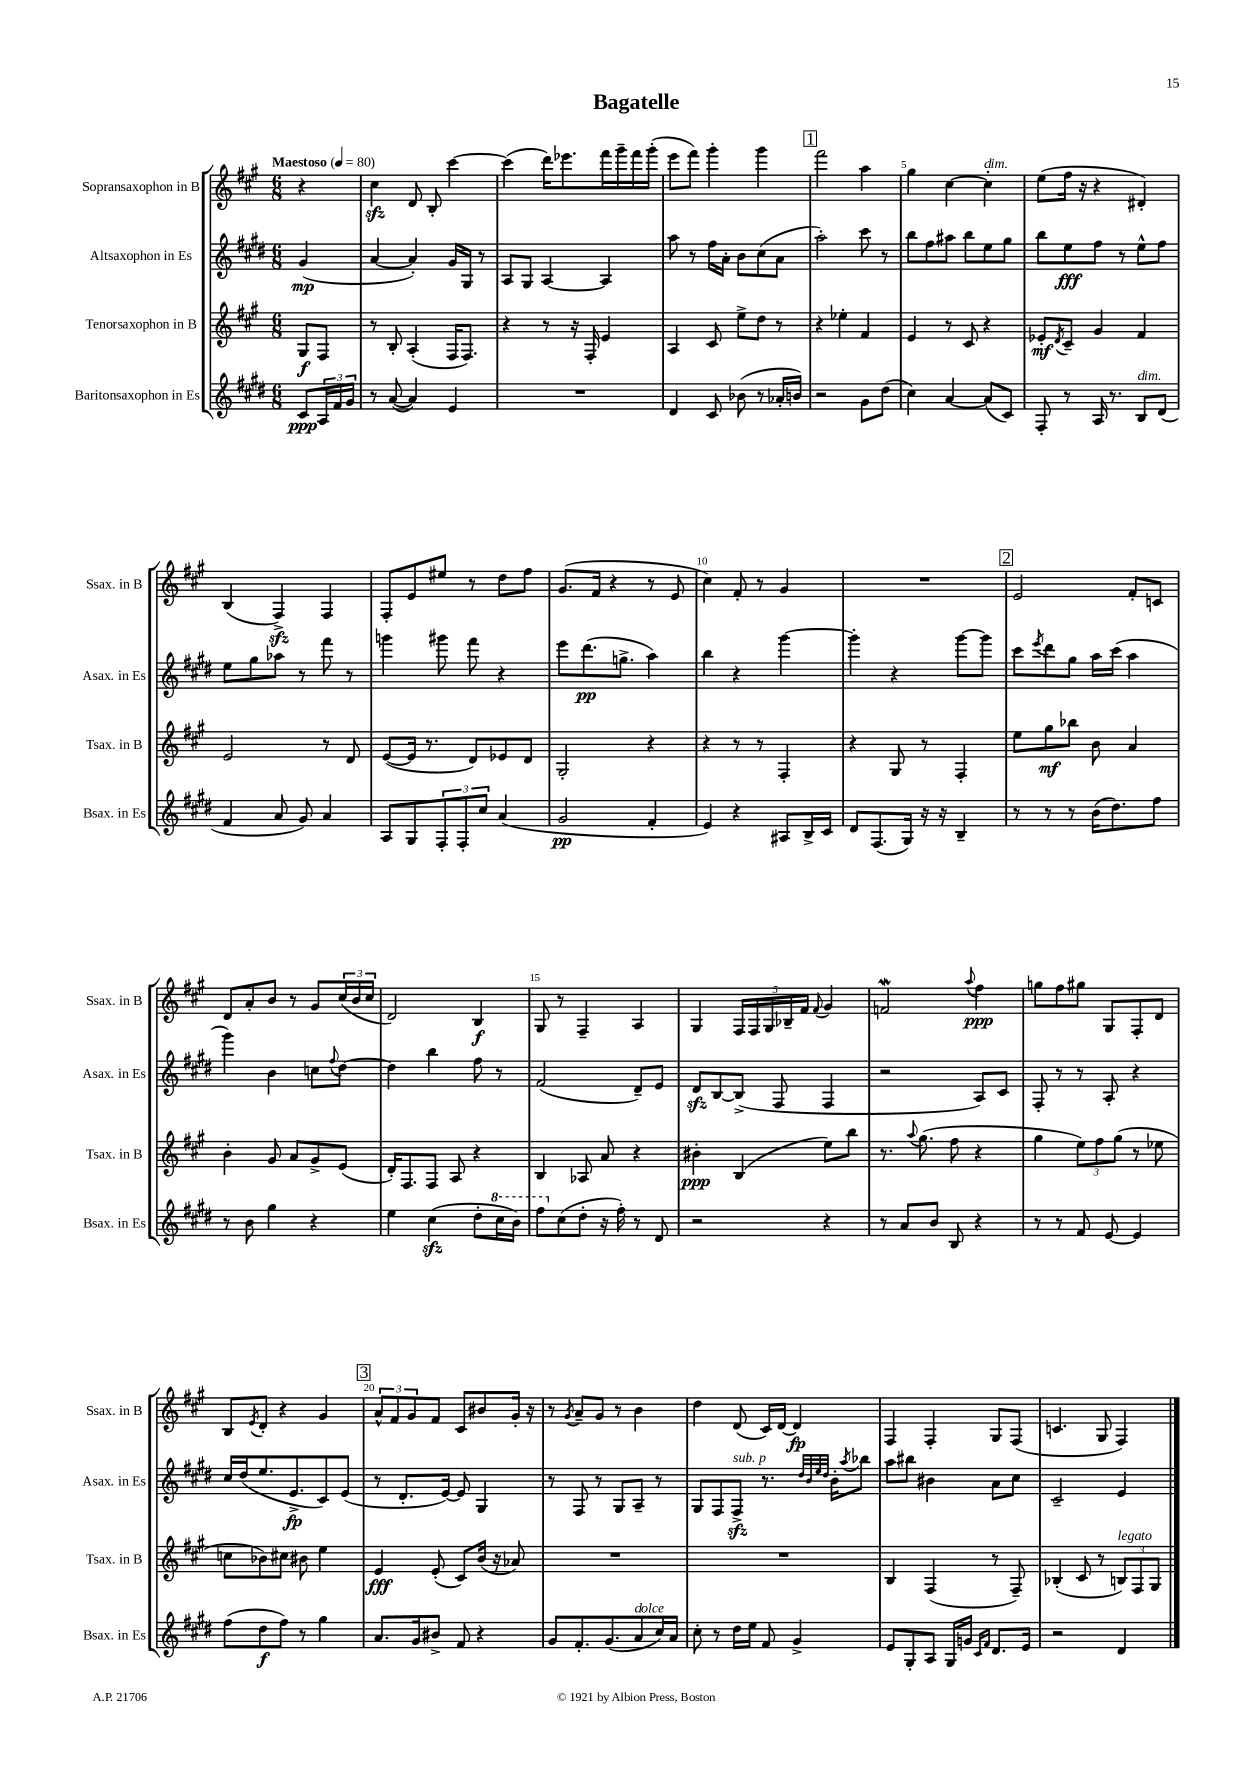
\header { title = "Bagatelle" }
<<
\new StaffGroup <<
\new Staff = "s0" \with { instrumentName = "Sopransaxophon in B" shortInstrumentName = "Ssax. in B" } {
    \clef treble \key a \major \numericTimeSignature \time 6/8 \partial 4 \tempo "Maestoso" 4 = 80
    r4 |
    cis''4\sfz d'8 b8-. cis'''4~ |
    cis'''4( d'''16) ees'''8. fis'''16 gis'''16-- fis'''16 gis'''16-.( |
    e'''8 fis'''8) gis'''4-. gis'''4 |
    \mark \markup { \box "1" } fis'''2 a''4 |
    gis''4 cis''4~ cis''4-.^\markup { \italic "dim." } |
    e''8( fis''16 r16 r4 dis'4-.) |
    b4( fis4->\sfz) fis4 |
    fis8-. e'8 eis''8 r8 d''8 fis''8 |
    gis'8.( fis'16 r4 r8 e'8 |
    cis''4) fis'8-. r8 gis'4 |
    R2. |
    \mark \markup { \box "2" } e'2 fis'8-. c'8 |
    d'8 a'8-. b'8 r8 gis'8 \tuplet 3/2 { cis''16( b'16 cis''16 } |
    d'2) b4\f |
    gis8 r8 fis4-- a4 |
    gis4 \tuplet 5/4 { fis16 fis16 gis16 bes16-- fis'16 } \appoggiatura { fis'8 } gis'4 |
    f'2\mordent \appoggiatura { a''8 } fis''4\ppp |
    g''8 fis''8 gis''8 gis8 fis8-. d'8 |
    b8 \acciaccatura { e'8 } d'8-. r4 gis'4 |
    \mark \markup { \box "3" } \tuplet 3/2 { a'8-^ fis'8 gis'8 } fis'8 cis'8 bis'8 gis'16-. r16 |
    r8 \acciaccatura { gis'8 } a'8-- gis'8 r8 b'4 |
    d''4 d'8( cis'16) d'16~ d'4\fp |
    fis4 fis4-. gis8 fis8( |
    c'4. gis8 fis4) \bar "|." |
}
\new Staff = "s1" \with { instrumentName = "Altsaxophon in Es" shortInstrumentName = "Asax. in Es" } {
    \clef treble \key e \major \numericTimeSignature \time 6/8 \partial 4
    gis'4\mp( |
    a'4~ a'4-.) gis'16 gis16 r8 |
    a8 gis8 a4~ a4 |
    a''8 r8 fis''16 a'16-. b'8 cis''8( a'8 |
    \mark \markup { \box "1" } a''2-.) cis'''8 r8 |
    b''8 fis''8 ais''8 b''8 e''8 gis''8 |
    b''8 e''8\fff fis''8 r8 e''8-^ fis''8 |
    e''8 gis''8 aes''8 r8 fis'''8 r8 |
    g'''4 gis'''8 fis'''8 r4 |
    e'''8 dis'''8.\pp( g''8.-> a''4) |
    b''4 r4 gis'''4~ |
    gis'''4-. r4 gis'''8~ gis'''8 |
    \mark \markup { \box "2" } cis'''8 \acciaccatura { e'''8 } dis'''8 gis''8 a''16 cis'''16( a''4 |
    gis'''4) b'4 c''8 \appoggiatura { fis''8 } dis''8~ |
    dis''4 b''4 fis''8 r8 |
    fis'2( dis'8--) e'8 |
    dis'8\sfz b8~ b8->( fis8 fis4 |
    r2 a8) cis'8 |
    fis8-. r8 r8 a8-. r4 |
    cis''16 dis''16( e''8. e'8.->\fp cis'8) e'8( |
    \mark \markup { \box "3" } r8 dis'8.-. e'16~) e'8 gis4 |
    r8 fis8 r8 gis8 a8-- r8 |
    gis8 fis8 fis8->\sfz^\markup { \italic "sub. p" } r8. \grace { dis''32 b'32 e''32 dis''32 } b'16-. \acciaccatura { a''8 } bes''8 |
    a''8 bis''8 bis'4 a'8 cis''8 |
    cis'2-- e'4 \bar "|." |
}
\new Staff = "s2" \with { instrumentName = "Tenorsaxophon in B" shortInstrumentName = "Tsax. in B" } {
    \clef treble \key a \major \numericTimeSignature \time 6/8 \partial 4
    gis8\f fis8 |
    r8 b8-. a4-.( fis16 fis8.) |
    r4 r8 r16 fis16-. e'4 |
    a4 cis'8 e''8-> d''8 r8 |
    \mark \markup { \box "1" } r4 ees''4-. fis'4 |
    e'4 r8 cis'8 r4 |
    ees'8-.\mf \acciaccatura { d'8 } cis'8-- gis'4 fis'4 |
    e'2 r8 d'8 |
    e'8~( e'16 r8. d'8) ees'8 d'8 |
    gis2-. r4 |
    r4 r8 r8 fis4-. |
    r4 gis8 r8 fis4-. |
    \mark \markup { \box "2" } e''8 gis''8\mf bes''8 b'8 a'4 |
    b'4-. gis'8 a'8 gis'8-> e'8( |
    d'16-.) fis8. fis8 a8 r4 |
    b4 aes8 a'8 r4 |
    bis'4-.\ppp b4( e''8) b''8 |
    r8. \appoggiatura { a''8 } gis''8.( fis''8 r4 |
    gis''4 \tuplet 3/2 { e''8) fis''8 gis''8( } r8 ees''8 |
    c''8 bes'8) cis''8 bis'8 e''4 |
    \mark \markup { \box "3" } e'4\fff e'8-.( cis'8) b'16( r16 aes'8) |
    R2. |
    R2. |
    b4 fis4( r8 fis8--) |
    bes4-.( cis'8 r8 \tuplet 3/2 { b8^\markup { \italic "legato" }) fis8 gis8 } \bar "|." |
}
\new Staff = "s3" \with { instrumentName = "Baritonsaxophon in Es" shortInstrumentName = "Bsax. in Es" } {
    \clef treble \key e \major \numericTimeSignature \time 6/8 \partial 4
    cis'8\ppp \tuplet 3/2 { a16 fis'16 gis'16 } |
    r8 a'8~( a'4) e'4 |
    R2. |
    dis'4 cis'8 bes'8( r8 aes'16-. b'16) |
    \mark \markup { \box "1" } r2 gis'8 dis''8( |
    cis''4) a'4~ a'8( cis'8) |
    fis8-. r8 a16 r8. b8^\markup { \italic "dim." } dis'8( |
    fis'4 a'8 gis'8) a'4 |
    a8 gis8 \tuplet 3/2 { fis8-. fis8-. cis''8 } a'4( |
    gis'2\pp fis'4-. |
    e'4) r4 ais8 b16-> cis'16 |
    dis'8 fis8.( gis16) r16 r16 b4-- |
    \mark \markup { \box "2" } r8 r8 r8 b'16( dis''8.) fis''8 |
    r8 b'8 gis''4 r4 |
    e''4 cis''4\sfz( dis''8-. \ottava #1 cis'''16 b''16) |
    fis'''8 \ottava #0 cis''8( dis''8-. r16 fis''16-.) r8 dis'8 |
    r2 r4 |
    r8 a'8 b'8 b8 r4 |
    r8 r8 fis'8 e'8~ e'4 |
    fis''8( dis''8\f fis''8) r8 gis''4 |
    \mark \markup { \box "3" } a'8. gis'16 bis'8-> fis'8 r4 |
    gis'8 fis'8.-. gis'8.( a'8^\markup { \italic "dolce" } cis''16) a'16 |
    cis''8-. r8 dis''16 e''16 fis'8 gis'4-> |
    e'8 gis8-. a8 gis16 g'16 \grace { cis'16 fis'16 } dis'8. e'16 |
    r2 dis'4 \bar "|." |
}
>>
>>
\layout { \context { \Score \override BarNumber.break-visibility = ##(#f #t #t) barNumberVisibility = #(every-nth-bar-number-visible 5) } }
